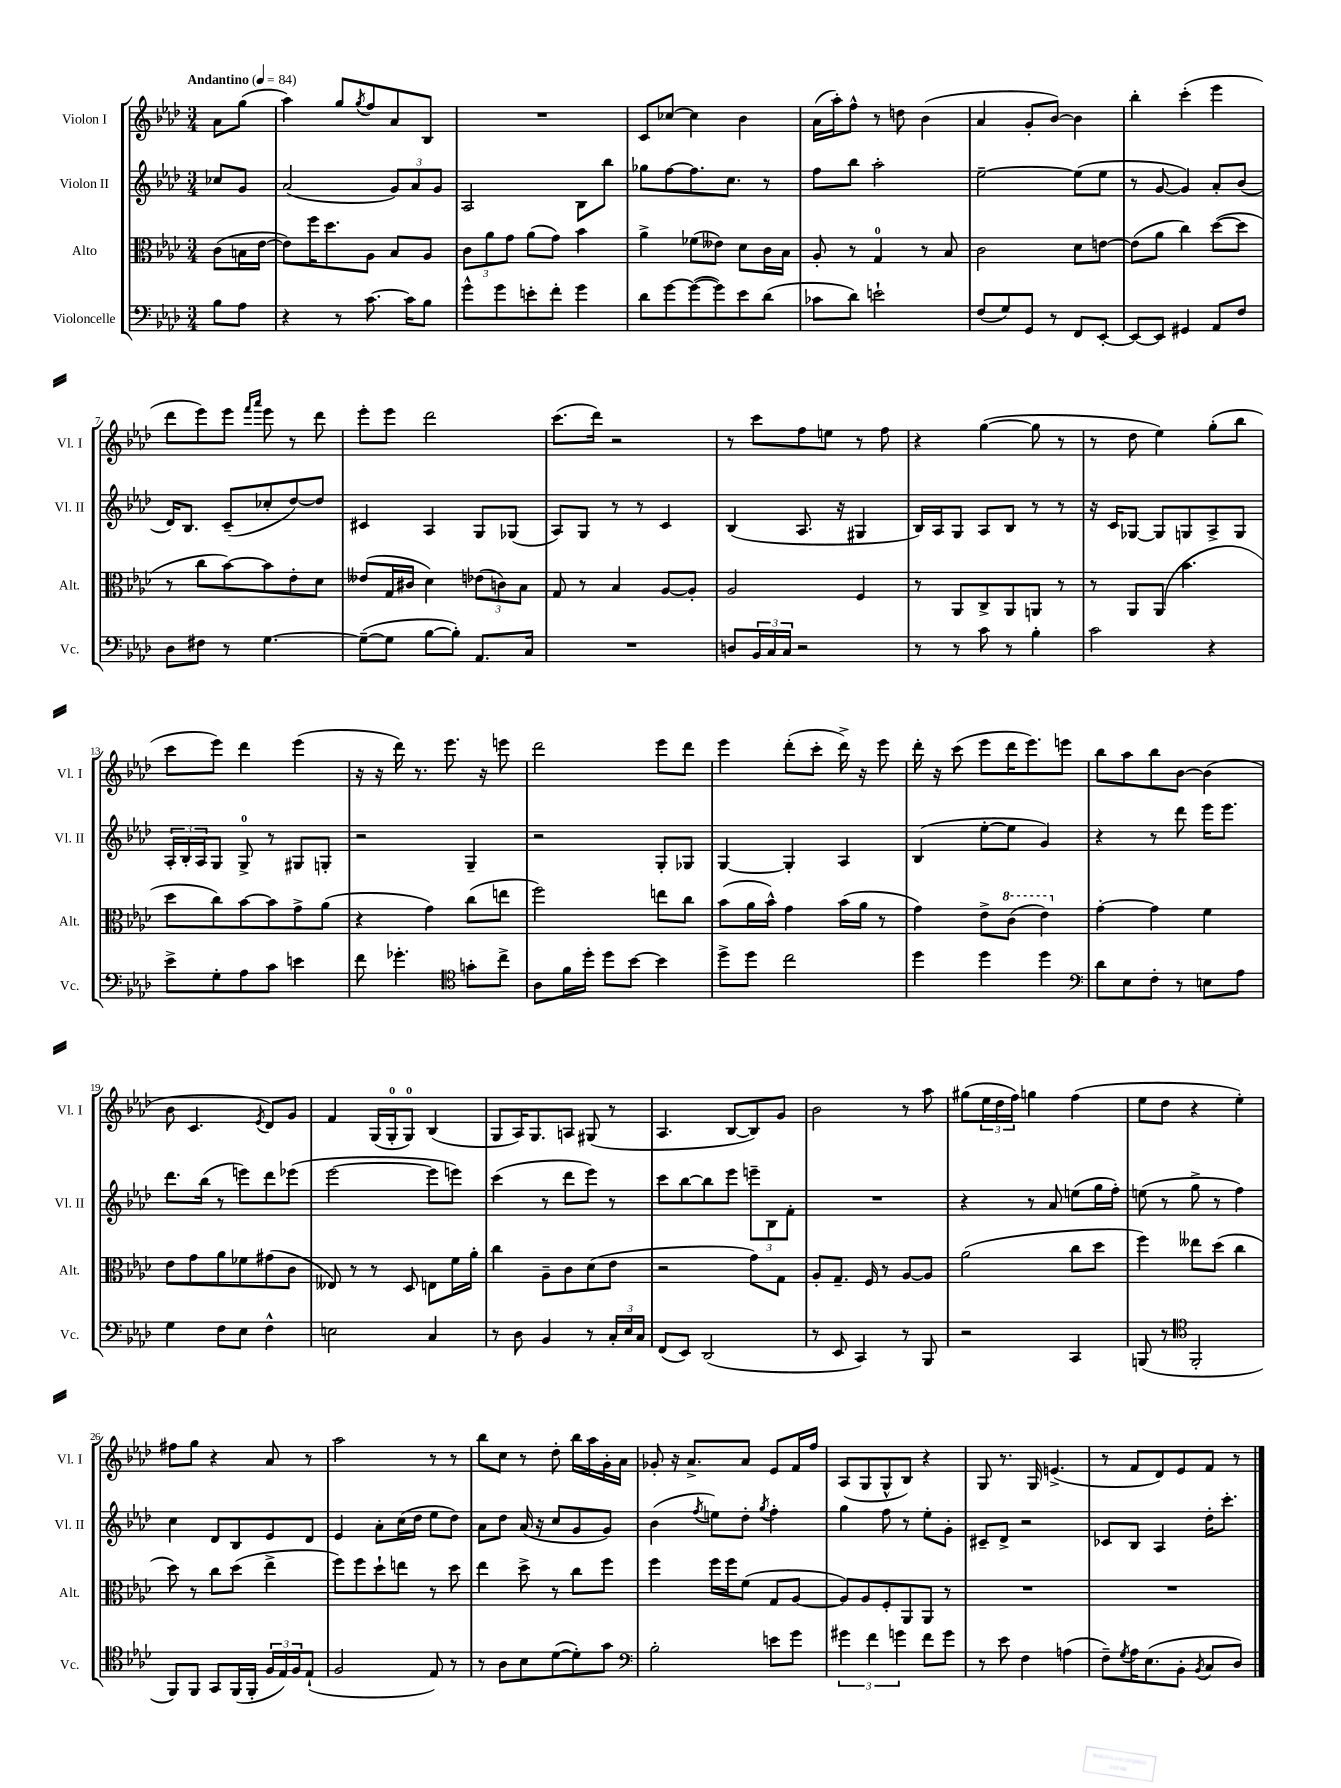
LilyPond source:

<<
\new StaffGroup <<
\new Staff = "s0" \with { instrumentName = "Violon I" shortInstrumentName = "Vl. I" } {
    \clef treble \key aes \major \numericTimeSignature \time 3/4 \partial 4 \tempo "Andantino" 4 = 84
    aes'8 g''8( |
    aes''4) g''8 \acciaccatura { g''8 } f''8 aes'8 bes8 |
    R2. |
    c'8 ces''8~ ces''4 bes'4 |
    aes'16( aes''16-.) f''8-^ r8 d''8 bes'4( |
    aes'4 g'8-. bes'8~) bes'4 |
    bes''4-. c'''4-.( ees'''4 |
    des'''8 ees'''8) ees'''8 \grace { f'''16 aes'''16 } ees'''8 r8 des'''8 |
    ees'''8-. ees'''8 des'''2 |
    c'''8.( des'''16) r2 |
    r8 c'''8 f''8 e''8 r8 f''8 |
    r4 g''4~( g''8 r8 |
    r8 des''8 ees''4) g''8-.( bes''8 |
    c'''8 ees'''8) des'''4 ees'''4( |
    r16 r16 des'''16) r8. ees'''8. r16 e'''8 |
    des'''2 ees'''8 des'''8 |
    ees'''4 des'''8-.( c'''8-. des'''16->) r16 ees'''8 |
    des'''16-. r16 c'''8( ees'''8 des'''16 ees'''8.) e'''8 |
    bes''8 aes''8 bes''8 bes'8~ bes'4( |
    bes'8 c'4. \acciaccatura { ees'8 } des'8) g'8 |
    f'4 g16( g16-0-. g8-0) bes4( |
    g8 aes16) g8. a8 gis8( r8 |
    aes4. bes8~ bes8) g'8 |
    bes'2 r8 aes''8 |
    gis''8( \tuplet 3/2 { ees''16 des''16 f''16) } g''4 f''4( |
    ees''8 des''8 r4 ees''4-.) |
    fis''8 g''8 r4 aes'8 r8 |
    aes''2 r8 r8 |
    bes''8 c''8 r8 des''8-. bes''16 aes''16 g'16-. aes'16 |
    ges'8-. r16 aes'8.-> aes'8 ees'8 f'16 f''16 |
    aes8( g8 g8-^ bes8) r4 |
    g8 r8. g16 e'4.->( |
    r8 f'8 des'8) ees'8 f'8 r8 \bar "|." |
}
\new Staff = "s1" \with { instrumentName = "Violon II" shortInstrumentName = "Vl. II" } {
    \clef treble \key aes \major \numericTimeSignature \time 3/4 \partial 4
    ces''8 g'8 |
    aes'2( \tuplet 3/2 { g'8) aes'8 g'8 } |
    aes2 bes8 bes''8 |
    ges''8 f''8~ f''8. c''8. r8 |
    f''8 bes''8 aes''2-. |
    ees''2~-- ees''8( ees''8 |
    r8 g'8~ g'4) aes'8-. bes'8( |
    des'16) bes8. c'8--( ces''8-. des''8~) des''8 |
    cis'4 aes4 g8 ges8( |
    aes8) g8 r8 r8 c'4 |
    bes4( aes8. r16 gis4 |
    bes16) aes16 g8 aes8 bes8 r8 r8 |
    r16 c'16 ges8~ ges8 g8 aes8-> g8 |
    \tuplet 3/2 { aes16-. bes16-. aes16 } g8 g8-0-> r8 gis8 g8-. |
    r2 g4-- |
    r2 g8-. ges8 |
    g4~ g4-. aes4 |
    bes4( ees''8~-. ees''8 g'4) |
    r4 r8 des'''8 ees'''16 ees'''8. |
    des'''8. bes''16( r8 e'''8) des'''8 ees'''8( |
    ees'''2~ ees'''8 e'''8) |
    c'''4( r8 des'''8 ees'''8) r8 |
    c'''8 bes''8~ bes''8 ees'''8 \tuplet 3/2 { e'''8-- bes8 f'8-. } |
    R2. |
    r4 r8 aes'8 e''8( g''16 f''16-.) |
    e''8( r8 g''8-> r8 f''4) |
    c''4 des'8 bes8 ees'8 des'8 |
    ees'4 aes'8-. c''16( des''16 ees''8 des''8) |
    aes'8 des''8 aes'16( r16 c''8 g'8 g'8) |
    bes'4( \acciaccatura { f''8 } e''8) des''8-. \acciaccatura { g''8 } f''4-. |
    g''4 f''8 r8 ees''8-. g'8-. |
    cis'8-- des'8-> r2 |
    ces'8 bes8 aes4 des''16-. c'''8.-. \bar "|." |
}
\new Staff = "s2" \with { instrumentName = "Alto" shortInstrumentName = "Alt." } {
    \clef alto \key aes \major \numericTimeSignature \time 3/4 \partial 4
    c'8( b16 ees'16~ |
    ees'8) f''16 des''8. aes8 bes8 aes8 |
    \tuplet 3/2 { c'8 aes'8 g'8 } aes'8( g'8) bes'4 |
    aes'4-> fes'8( eeses'8) des'8 c'16 bes16 |
    aes8-. r8 g4-0 r8 bes8 |
    c'2 des'8 e'8~ |
    e'8( aes'8 c''4) des''8~( des''8 |
    r8 c''8 bes'8~) bes'8 ees'8-. des'8 |
    eeses'8( g16 cis'16 des'4) \tuplet 3/2 { ees'8( c'8) bes8 } |
    g8 r8 bes4 aes8~ aes8-. |
    aes2 f4 |
    r8 aes,8 c8-> aes,8 a,8 r8 |
    r8 aes,8 aes,8( bes'4. |
    des''8 c''8) bes'8~ bes'8 g'8-> aes'8( |
    r4 g'4) c''8( e''8 |
    f''2) e''8 c''8 |
    bes'8( aes'16 bes'16-^) g'4 bes'16( aes'16 r8 |
    g'4) ees'8-> \ottava #1 c''8( ees''4) \ottava #0 |
    g'4~-. g'4 f'4 |
    ees'8 g'8 aes'8 fes'8 gis'8( c'8 |
    eeses8) r8 r8 des8 e8 f'16 aes'16-. |
    c''4 aes8-- c'8 des'8( ees'8 |
    r2 g'8) g8 |
    aes8-. g8.-- f16 r8 aes8~ aes8 |
    aes'2( c''8 des''8 |
    f''4) eeses''8 des''8( c''4 |
    des''8) r8 c''8 des''8( ees''4-> |
    f''8) f''8 des''8-! e''8 r8 des''8 |
    ees''4 des''8-> r8 c''8 f''8 |
    f''4 f''16 f''16 f'8( g8 aes8~ |
    aes8) aes8 f8-. aes,8 aes,8 r8 |
    R2. |
    R2. \bar "|." |
}
\new Staff = "s3" \with { instrumentName = "Violoncelle" shortInstrumentName = "Vc." } {
    \clef bass \key aes \major \numericTimeSignature \time 3/4 \partial 4
    bes8 aes8 |
    r4 r8 c'8.~ c'16 bes8 |
    g'8-^ g'8 e'8-. f'8-. g'4 |
    des'8 g'8~ g'8~( g'8) ees'8 des'8( |
    ces'8 des'8) e'2-! |
    f8( g8) g,8 r8 f,8 ees,8~-. |
    ees,8~ ees,8 gis,4 aes,8 f8 |
    des8 fis8 r8 g4.~ |
    g8~--( g8 bes8~ bes8-.) aes,8. c16 |
    R2. |
    d8 \tuplet 3/2 { bes,16 c16 c16 } r2 |
    r8 r8 c'8 r8 bes4-. |
    c'2 r4 |
    ees'8-> g8-. aes8 c'8 e'4 |
    f'8 ges'4.-. \clef tenor g'8-. c''8-> |
    aes8 f'16 des''16-. des''8 bes'8~ bes'4 |
    des''8-> des''8 c''2 |
    des''4 des''4 des''4 |
    \clef bass des'8 ees8 f8-. r8 e8 aes8 |
    g4 f8 ees8 f4-^ |
    e2 c4 |
    r8 des8 bes,4 r8 \tuplet 3/2 { c16-. ees16 c16 } |
    f,8( ees,8) des,2( |
    r8 ees,8 c,4) r8 bes,,8 |
    r2 c,4 |
    b,,8( r8 \clef tenor f,2-. |
    f,8) f,8 g,8 f,16( f,16-. \tuplet 3/2 { f16 ees16) f16 } ees8-!( |
    f2 ees8) r8 |
    r8 aes8 bes8 des'8~( des'8-.) g'8 |
    \clef bass bes2-. e'8 g'8 |
    \tuplet 3/2 { gis'4 f'4 g'4 } f'8 g'8 |
    r8 ees'8 f4 a4( |
    f8--) \acciaccatura { g8 } aes16 ees8.( bes,8-. \acciaccatura { bes,8 } c8 des8) \bar "|." |
}
>>
>>
